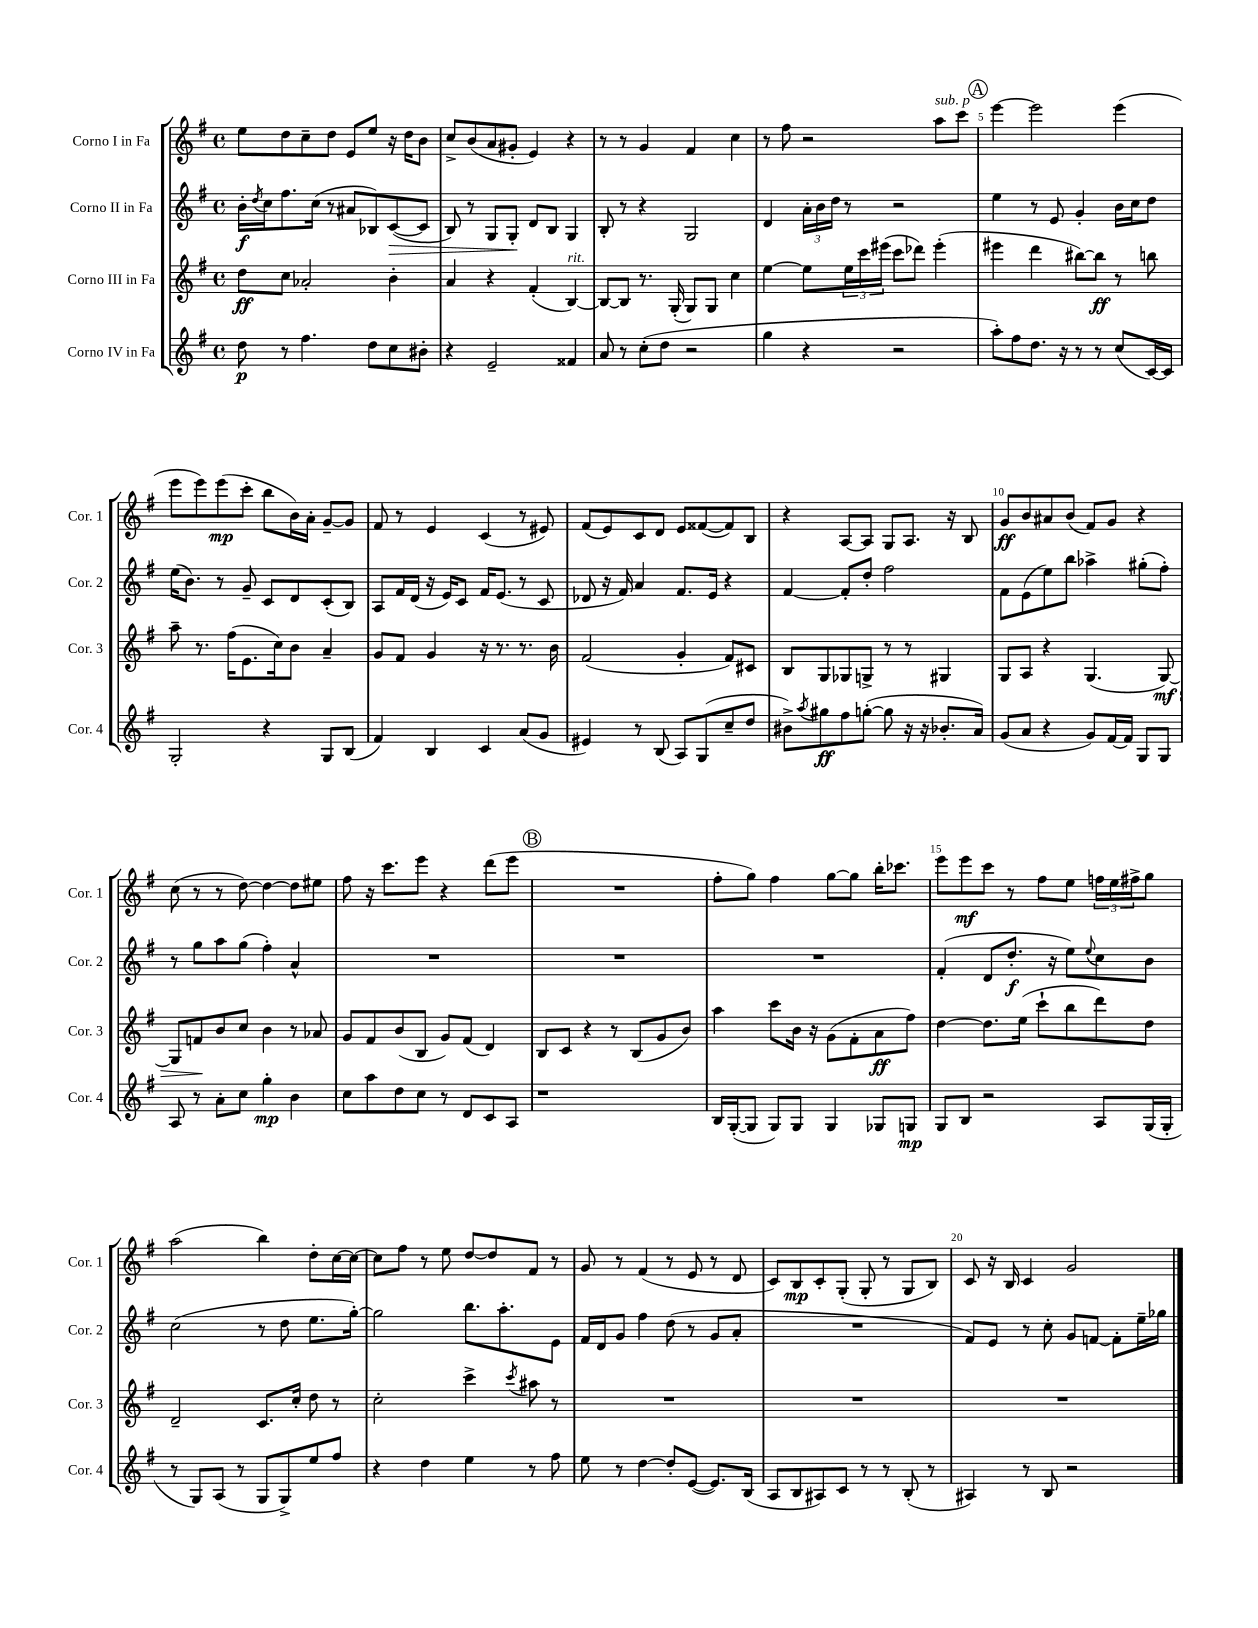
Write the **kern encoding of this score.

**kern	**dynam	**kern	**dynam	**kern	**dynam	**kern	**dynam
*part4	*part4	*part3	*part3	*part2	*part2	*part1	*part1
*staff4	*staff4	*staff3	*staff3	*staff2	*staff2	*staff1	*staff1
*I"Corno IV in Fa	*	*I"Corno III in Fa	*	*I"Corno II in Fa	*	*I"Corno I in Fa	*
*I'Cor. 4	*	*I'Cor. 3	*	*I'Cor. 2	*	*I'Cor. 1	*
*clefG2	*	*clefG2	*	*clefG2	*	*clefG2	*
*k[f#]	*	*k[f#]	*	*k[f#]	*	*k[f#]	*
*M4/4	*	*M4/4	*	*M4/4	*	*M4/4	*
*met(c)	*	*met(c)	*	*met(c)	*	*met(c)	*
=1	=1	=1	=1	=1	=1	=1	=1
8dd\	p	8dd\L	ff	16b'\LL	f	8ee\L	.
.	.	.	.	8qdd/	.	.	.
.	.	.	.	16cc\J	.	.	.
8r	.	8cc\J	.	8.ff#\	.	8dd\	.
4.ff#\	.	2a-X'/	.	.	.	8cc~\	.
.	.	.	.	(16cc\Jk	.	.	.
.	.	.	.	8r	.	8dd\J	.
.	.	.	.	8a#X/L	.	8e/L	.
8dd\L	.	.	.	8B-X/)	.	8ee/J	.
!	!	!	!	!	!LO:HP:b	!	!
8cc\	.	4b'\	.	([8c/	>	16r	.
.	.	.	.	.	.	16dd\KL	.
8b#X'\J	.	.	.	8c/J]	.	8b\J	.
=2	=2	=2	=2	=2	=2	=2	=2
4r	.	4a/	.	8B/)	.	8cc^/L	.
.	.	.	.	8r	.	(8b/	.
2e~/	.	4r	.	8G/L	.	8a/	.
.	.	.	.	8G'/J	.	8g#X'/J	.
.	.	(4f#'/	.	8d/L	]	4e/)	.
.	.	.	.	8B/J	.	.	.
!	!	!LO:TX:a:i:t=rit.	!	!	!	!	!
4f##X/	.	[4B/)	.	4G/	.	4r	.
=3	=3	=3	=3	=3	=3	=3	=3
8a/	.	8B/L_	.	8B'/	.	8r	.
8r	.	8B/J]	.	8r	.	8r	.
(8cc'\L	.	8.r	.	4r	.	4g/	.
8dd\J	.	.	.	.	.	.	.
.	.	(16G'/	.	.	.	.	.
2r	.	8G/L)	.	2G/	.	4f#/	.
.	.	8G/J	.	.	.	.	.
.	.	4cc\	.	.	.	4cc\	.
=4	=4	=4	=4	=4	=4	=4	=4
4gg\	.	[4ee\	.	4d/	.	8r	.
.	.	.	.	.	.	8ff#\	.
4r	.	8ee\L]	.	24a'\LL	.	2r	.
.	.	.	.	24b\	.	.	.
.	.	.	.	24dd\JJ	.	.	.
.	.	24ee\L	.	8r	.	.	.
.	.	24ccc\	.	.	.	.	.
.	.	(24eee#X\JJ	.	.	.	.	.
2r	.	8ccc\L	.	2r	.	.	.
.	.	8ddd-X\J)	.	.	.	.	.
!	!	!	!	!	!	!LO:TX:a:i:t=sub. p	!
.	.	(4eee#'\	.	.	.	8aa\L	.
.	.	.	.	.	.	8ccc\J	.
!!LO:REH:place=s1:t=A
=5	=5	=5	=5	=5	=5	=5	=5
8aa'\L)	.	4eee#X\	.	4ee\	.	[4eee\	.
8ff#\	.	.	.	.	.	.	.
8.dd\J	.	4ddd\	.	8r	.	2eee\]	.
.	.	.	.	8e/	.	.	.
16r	.	.	.	.	.	.	.
8r	.	[8bb#X\L)	.	4g'/	.	.	.
8r	.	8bb#\J]	ff	.	.	.	.
(8cc/L	.	8r	.	16b\LL	.	(4eee\	.
.	.	.	.	16cc\J	.	.	.
[16c/L)	.	8bbn\	.	8dd\J	.	.	.
16c/JJ]	.	.	.	.	.	.	.
!!LO:LB:g=z
=6	=6	=6	=6	=6	=6	=6	=6
2G'/	.	8aa~\	.	(16ee\KL	.	8eee\L	.
.	.	.	.	8.b\J)	.	.	.
.	.	8.r	.	.	.	8eee\)	.
.	.	.	.	8r	.	(8eee\	mp
.	.	(16ff#\KL	.	.	.	.	.
.	.	8.e\	.	8g~/	.	8ccc'\J	.
4r	.	.	.	8c/L	.	8bb\L	.
.	.	16cc\k)	.	.	.	.	.
.	.	8b\J	.	8d/	.	16b\L)	.
.	.	.	.	.	.	16a'\JJ	.
8G/L	.	4a~/	.	(8c'/	.	[8g~/L	.
(8B/J	.	.	.	8B/J)	.	8g/J]	.
=7	=7	=7	=7	=7	=7	=7	=7
4f#/)	.	8g/L	.	8A/L	.	8f#/	.
.	.	8f#/J	.	16f#/L	.	8r	.
.	.	.	.	(16d/JJ	.	.	.
4B/	.	4g/	.	16r	.	4e/	.
.	.	.	.	16e/KL)	.	.	.
.	.	.	.	8c/J	.	.	.
4c/	.	16r	.	16f#/KL	.	(4c/	.
.	.	8.r	.	(8.e/J	.	.	.
(8a/L	.	8.r	.	8r	.	8r	.
8g/J	.	.	.	8c/	.	8e#X/)	.
.	.	16b\	.	.	.	.	.
=8	=8	=8	=8	=8	=8	=8	=8
4e#X/)	.	(2f#/	.	8d-X/	.	(8f#/L	.
.	.	.	.	16r	.	8e/)	.
.	.	.	.	16f#/)	.	.	.
8r	.	.	.	4a/	.	8c/	.
(8B/	.	.	.	.	.	8d/J	.
8A/L)	.	4g'/	.	8.f#/L	.	8e/L	.
(8G/	.	.	.	.	.	([8f##X/	.
.	.	.	.	16e/Jk	.	.	.
8cc~/	.	8f#/L)	.	4r	.	8f##/])	.
8dd/J	.	8c#X/J	.	.	.	8B/J	.
=9	=9	=9	=9	=9	=9	=9	=9
8b#X^\L)	.	8B/L	.	[4f#/	.	4r	.
8qaa/	.	.	.	.	.	.	.
8gg#X\	ff	8G/	.	.	.	.	.
8ff#\	.	8G-X/	.	8f#'/L]	.	[8A/L	.
([8ggn'\J	.	8Gn^/J	.	8dd'/J	.	8A/J]	.
8gg\]	.	8r	.	2ff#\	.	8G/L	.
16r	.	8r	.	.	.	8.A/J	.
16r	.	.	.	.	.	.	.
8.b-X'/L	.	4G#X/	.	.	.	.	.
.	.	.	.	.	.	16r	.
.	.	.	.	.	.	8B/	.
16a/Jk)	.	.	.	.	.	.	.
=10	=10	=10	=10	=10	=10	=10	=10
(8g/L	.	8G/L	.	8f#\L	.	8g/L	ff
8a/J	.	8A/J	.	(8e\	.	8b/	.
4r	.	4r	.	8ee\)	.	8a#X/	.
.	.	.	.	8bb\J	.	(8b/J	.
8g/L)	.	(4.G/	.	4aa-X^\	.	8f#/L)	.
[16f#/L	.	.	.	.	.	8g/J	.
16f#/JJ]	.	.	.	.	.	.	.
8G/L	.	.	.	(8gg#X'\L	.	4r	.
!	!	!	!LO:HP:b	!	!	!	!
8G/J	.	[8G/)	> mf	8ff#'\J)	.	.	.
!!LO:LB:g=z
=11	=11	=11	=11	=11	=11	=11	=11
8A/	.	8G/L]	.	8r	.	(8cc\	.
8r	.	8fn/	.	8gg\L	.	8r	.
8a'\L	.	8b/	]	8aa\	.	8r	.
8cc\J	.	8cc/J	.	(8gg\J	.	[8dd\)	.
4gg'\	mp	4b\	.	4ff#'\)	.	4dd\_	.
4b\	.	8r	.	4a^^/	.	8dd\L]	.
.	.	8a-X/	.	.	.	8ee#X\J	.
=12	=12	=12	=12	=12	=12	=12	=12
8cc\L	.	8g/L	.	1r	.	8ff#\	.
8aa\	.	8f#/	.	.	.	16r	.
.	.	.	.	.	.	8.ccc\L	.
8dd\	.	(8b/	.	.	.	.	.
8cc\J	.	8B/J	.	.	.	8eee\J	.
8r	.	8g/L)	.	.	.	4r	.
8d/L	.	(8f#/J	.	.	.	.	.
8c/	.	4d/)	.	.	.	(8ddd\L	.
8A/J	.	.	.	.	.	8eee\J	.
!!LO:REH:place=s1:t=B
=13	=13	=13	=13	=13	=13	=13	=13
1r	.	8B/L	.	1r	.	1r	.
.	.	8c/J	.	.	.	.	.
.	.	4r	.	.	.	.	.
.	.	8r	.	.	.	.	.
.	.	(8B/L	.	.	.	.	.
.	.	8g/	.	.	.	.	.
.	.	8b/J)	.	.	.	.	.
=14	=14	=14	=14	=14	=14	=14	=14
16B/LL	.	4aa\	.	1r	.	8ff#'\L	.
([16G'/J	.	.	.	.	.	.	.
8G/J]	.	.	.	.	.	8gg\J)	.
8G/L)	.	8ccc\L	.	.	.	4ff#\	.
8G/J	.	16b\Jk	.	.	.	.	.
.	.	16r	.	.	.	.	.
4G/	.	(8g\L	.	.	.	[8gg\L	.
.	.	8f#'\	.	.	.	8gg\J]	.
8G-X/L	.	8a\	ff	.	.	16bb'\KL	.
.	.	.	.	.	.	8.ccc-X\J	.
8Gn/J	mp	8ff#\J)	.	.	.	.	.
=15	=15	=15	=15	=15	=15	=15	=15
8G/L	.	[4dd\	.	(4f#'/	.	8eee\L	.
8B/J	.	.	.	.	.	8eee\	mf
2r	.	8.dd\L]	.	8d/L	.	8ccc\J	.
.	.	.	.	8.dd'/J	f	8r	.
.	.	(16ee\Jk	.	.	.	.	.
.	.	8ccc`\L	.	.	.	8ff#\L	.
.	.	.	.	16r	.	.	.
.	.	8bb\	.	8ee\L)	.	8ee\J	.
.	.	.	.	8qqee/	.	.	.
8A/L	.	8ddd\)	.	8cc\	.	24ffn\LL	.
.	.	.	.	.	.	24ee\	.
.	.	.	.	.	.	24ff#X^\J	.
(16G/L	.	8dd\J	.	8b\J	.	8gg\J	.
16G'/JJ	.	.	.	.	.	.	.
!!LO:LB:g=z
=16	=16	=16	=16	=16	=16	=16	=16
8r	.	2d~/	.	(2cc\	.	(2aa\	.
8G/L)	.	.	.	.	.	.	.
(8A/J	.	.	.	.	.	.	.
8r	.	.	.	.	.	.	.
8G/L	.	8.c/L	.	8r	.	4bb\)	.
8G^/)	.	.	.	8dd\	.	.	.
.	.	16cc'/Jk	.	.	.	.	.
8ee/	.	8dd\	.	8.ee\L	.	8dd'\L	.
8ff#/J	.	8r	.	.	.	[16cc\L	.
.	.	.	.	[16gg'\Jk)	.	16cc\JJ_	.
=17	=17	=17	=17	=17	=17	=17	=17
4r	.	2cc'\	.	2gg\]	.	8cc\L]	.
.	.	.	.	.	.	8ff#\J	.
4dd\	.	.	.	.	.	8r	.
.	.	.	.	.	.	8ee\	.
4ee\	.	4ccc^\	.	8.bb\L	.	[8dd/L	.
.	.	.	.	.	.	8dd/]	.
.	.	.	.	8.aa'\	.	.	.
.	.	8qccc/	.	.	.	.	.
8r	.	8aa#X\	.	.	.	8f#/J	.
8ff#\	.	8r	.	8e\J	.	8r	.
=18	=18	=18	=18	=18	=18	=18	=18
8ee\	.	1r	.	16f#/LL	.	8g/	.
.	.	.	.	16d/J	.	.	.
8r	.	.	.	8g/J	.	8r	.
[4dd\	.	.	.	4ff#\	.	(4f#/	.
8dd'/L]	.	.	.	(8dd\	.	8r	.
([8e/J	.	.	.	8r	.	8e/	.
8.e/L])	.	.	.	8g/L	.	8r	.
.	.	.	.	8a'/J	.	8d/	.
(16B/Jk	.	.	.	.	.	.	.
=19	=19	=19	=19	=19	=19	=19	=19
8A/L	.	1r	.	1r	.	8c/L)	.
8B/	.	.	.	.	.	8B/	mp
8A#X/)	.	.	.	.	.	8c'/	.
8c/J	.	.	.	.	.	(8G'/J	.
8r	.	.	.	.	.	8G'/	.
8r	.	.	.	.	.	8r	.
(8B'/	.	.	.	.	.	8G/L	.
8r	.	.	.	.	.	8B/J)	.
=20	=20	=20	=20	=20	=20	=20	=20
4A#X/)	.	1r	.	8f#/L)	.	8c/	.
.	.	.	.	8e/J	.	16r	.
.	.	.	.	.	.	16B/	.
8r	.	.	.	8r	.	4c/	.
8B/	.	.	.	8cc'\	.	.	.
2r	.	.	.	8g/L	.	2g/	.
.	.	.	.	[8fn/J	.	.	.
.	.	.	.	8f'\L]	.	.	.
.	.	.	.	16ee~\L	.	.	.
.	.	.	.	16gg-X\JJ	.	.	.
==	==	==	==	==	==	==	==
*-	*-	*-	*-	*-	*-	*-	*-
